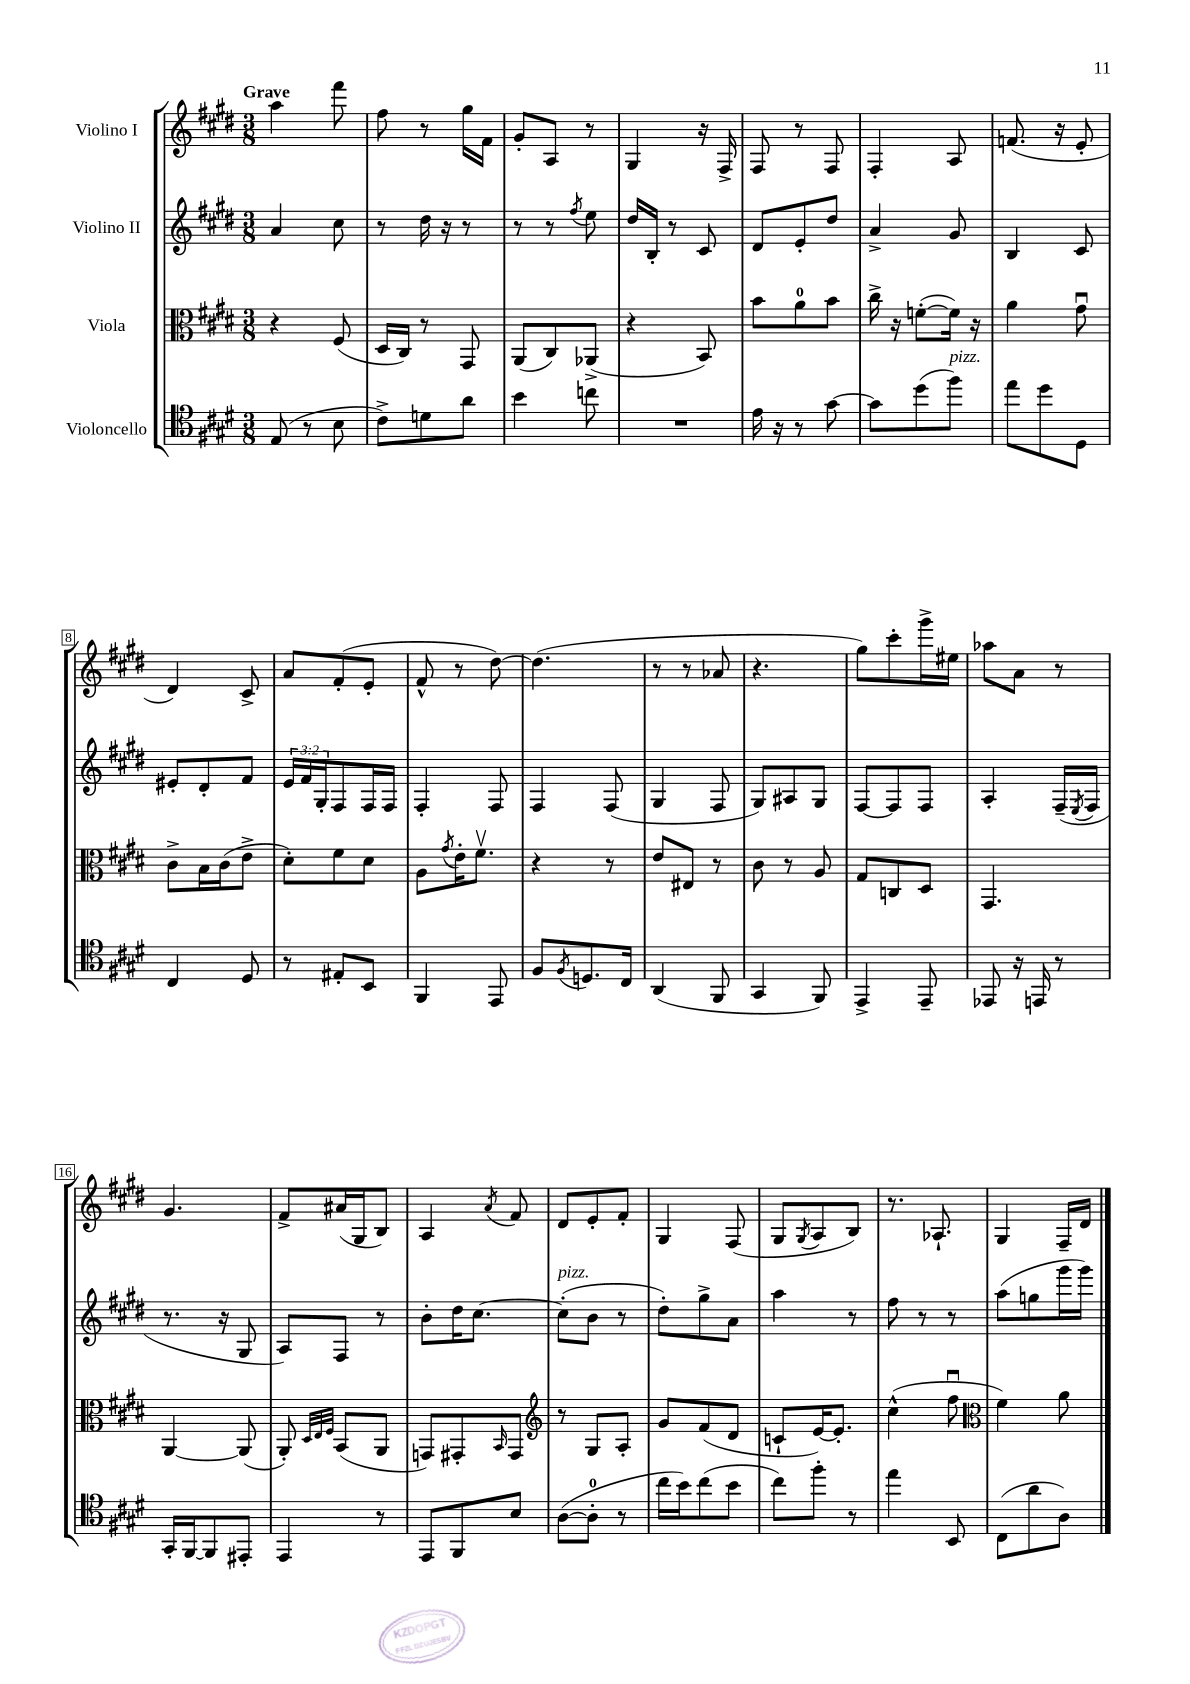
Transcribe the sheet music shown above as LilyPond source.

<<
\new StaffGroup <<
\new Staff = "s0" \with { instrumentName = "Violino I" } {
    \clef treble \key e \major \numericTimeSignature \time 3/8 \tempo "Grave"
    a''4 fis'''8 |
    fis''8 r8 gis''16 fis'16 |
    gis'8-. a8 r8 |
    gis4 r16 fis16-> |
    fis8 r8 fis8 |
    fis4-. a8 |
    f'8.( r16 e'8-. |
    dis'4) cis'8-> |
    a'8 fis'8-.( e'8-. |
    fis'8-^ r8 dis''8~) |
    dis''4.( |
    r8 r8 aes'8 |
    r4. |
    gis''8) cis'''8-. gis'''16-> eis''16 |
    aes''8 a'8 r8 |
    gis'4. |
    fis'8-> ais'16( gis16 b8) |
    a4 \acciaccatura { a'8 } fis'8 |
    dis'8 e'8-. fis'8-. |
    gis4 fis8( |
    gis8 \acciaccatura { gis8 } a8 b8) |
    r8. aes8.-! |
    gis4 fis16-- dis'16 \bar "|." |
}
\new Staff = "s1" \with { instrumentName = "Violino II" } {
    \clef treble \key e \major \numericTimeSignature \time 3/8 \override Staff.TupletNumber.text = #tuplet-number::calc-fraction-text
    a'4 cis''8 |
    r8 dis''16 r16 r8 |
    r8 r8 \acciaccatura { fis''8 } e''8 |
    dis''16 b16-. r8 cis'8 |
    dis'8 e'8-. dis''8 |
    a'4-> gis'8 |
    b4 cis'8 |
    eis'8-. dis'8-. fis'8 |
    \tuplet 3/2 { e'16 fis'16 gis16-. } fis8 fis16 fis16 |
    fis4-. fis8 |
    fis4 fis8( |
    gis4 fis8 |
    gis8) ais8 gis8 |
    fis8~ fis8 fis8 |
    a4-. fis16--( \acciaccatura { e8 } fis16 |
    r8. r16 gis8 |
    a8) fis8 r8 |
    b'8-. dis''16 cis''8.~ |
    cis''8-.^\markup { \italic "pizz." }( b'8 r8 |
    dis''8-.) gis''8-> a'8 |
    a''4 r8 |
    fis''8 r8 r8 |
    a''8( g''8 gis'''16 gis'''16) \bar "|." |
}
\new Staff = "s2" \with { instrumentName = "Viola" } {
    \clef alto \key e \major \numericTimeSignature \time 3/8
    r4 fis8( |
    dis16 cis16) r8 gis,8 |
    a,8( cis8) aes,8->( |
    r4 b,8) |
    b'8 a'8-0 b'8 |
    cis''16-> r16 f'8~-.( f'16) r16 |
    a'4 gis'8\downbow |
    cis'8-> b16 cis'16( e'8-> |
    dis'8-.) fis'8 dis'8 |
    a8 \acciaccatura { gis'8 } e'16-. fis'8.\upbow |
    r4 r8 |
    e'8 eis8 r8 |
    cis'8 r8 a8 |
    gis8 c8 dis8 |
    gis,4. |
    a,4~ a,8( |
    a,8-.) \grace { dis32 e32 fis32 } b,8( a,8 |
    g,8) gis,8-. \grace { b,16 } gis,8 |
    \clef treble r8 gis8 a8-. |
    gis'8 fis'8( dis'8 |
    c'8-! e'16~) e'8.-. |
    cis''4-^( fis''8\downbow |
    \clef alto fis'4) a'8 \bar "|." |
}
\new Staff = "s3" \with { instrumentName = "Violoncello" } {
    \clef tenor \key e \major \numericTimeSignature \time 3/8
    e8( r8 b8 |
    cis'8->) d'8 a'8 |
    b'4 c''8 |
    R4. |
    e'16 r16 r8 gis'8~ |
    gis'8 dis''8( fis''8^\markup { \italic "pizz." }) |
    e''8 dis''8 dis8 |
    cis4 dis8 |
    r8 eis8-. b,8 |
    fis,4 e,8 |
    fis8 \acciaccatura { fis8 } d8. cis16 |
    a,4( fis,8 |
    gis,4 fis,8) |
    e,4-> e,8-- |
    ees,8 r16 e,16 r8 |
    gis,16-. fis,16~ fis,8 eis,8-. |
    e,4 r8 |
    e,8 fis,8 b8 |
    a8~( a8-0-. r8 |
    cis''16 b'16) cis''8( b'8 |
    cis''8) fis''8-. r8 |
    e''4 b,8 |
    cis8( a'8 a8) \bar "|." |
}
>>
>>
\layout { \context { \Score \override BarNumber.stencil = #(make-stencil-boxer 0.1 0.3 ly:text-interface::print) } }
